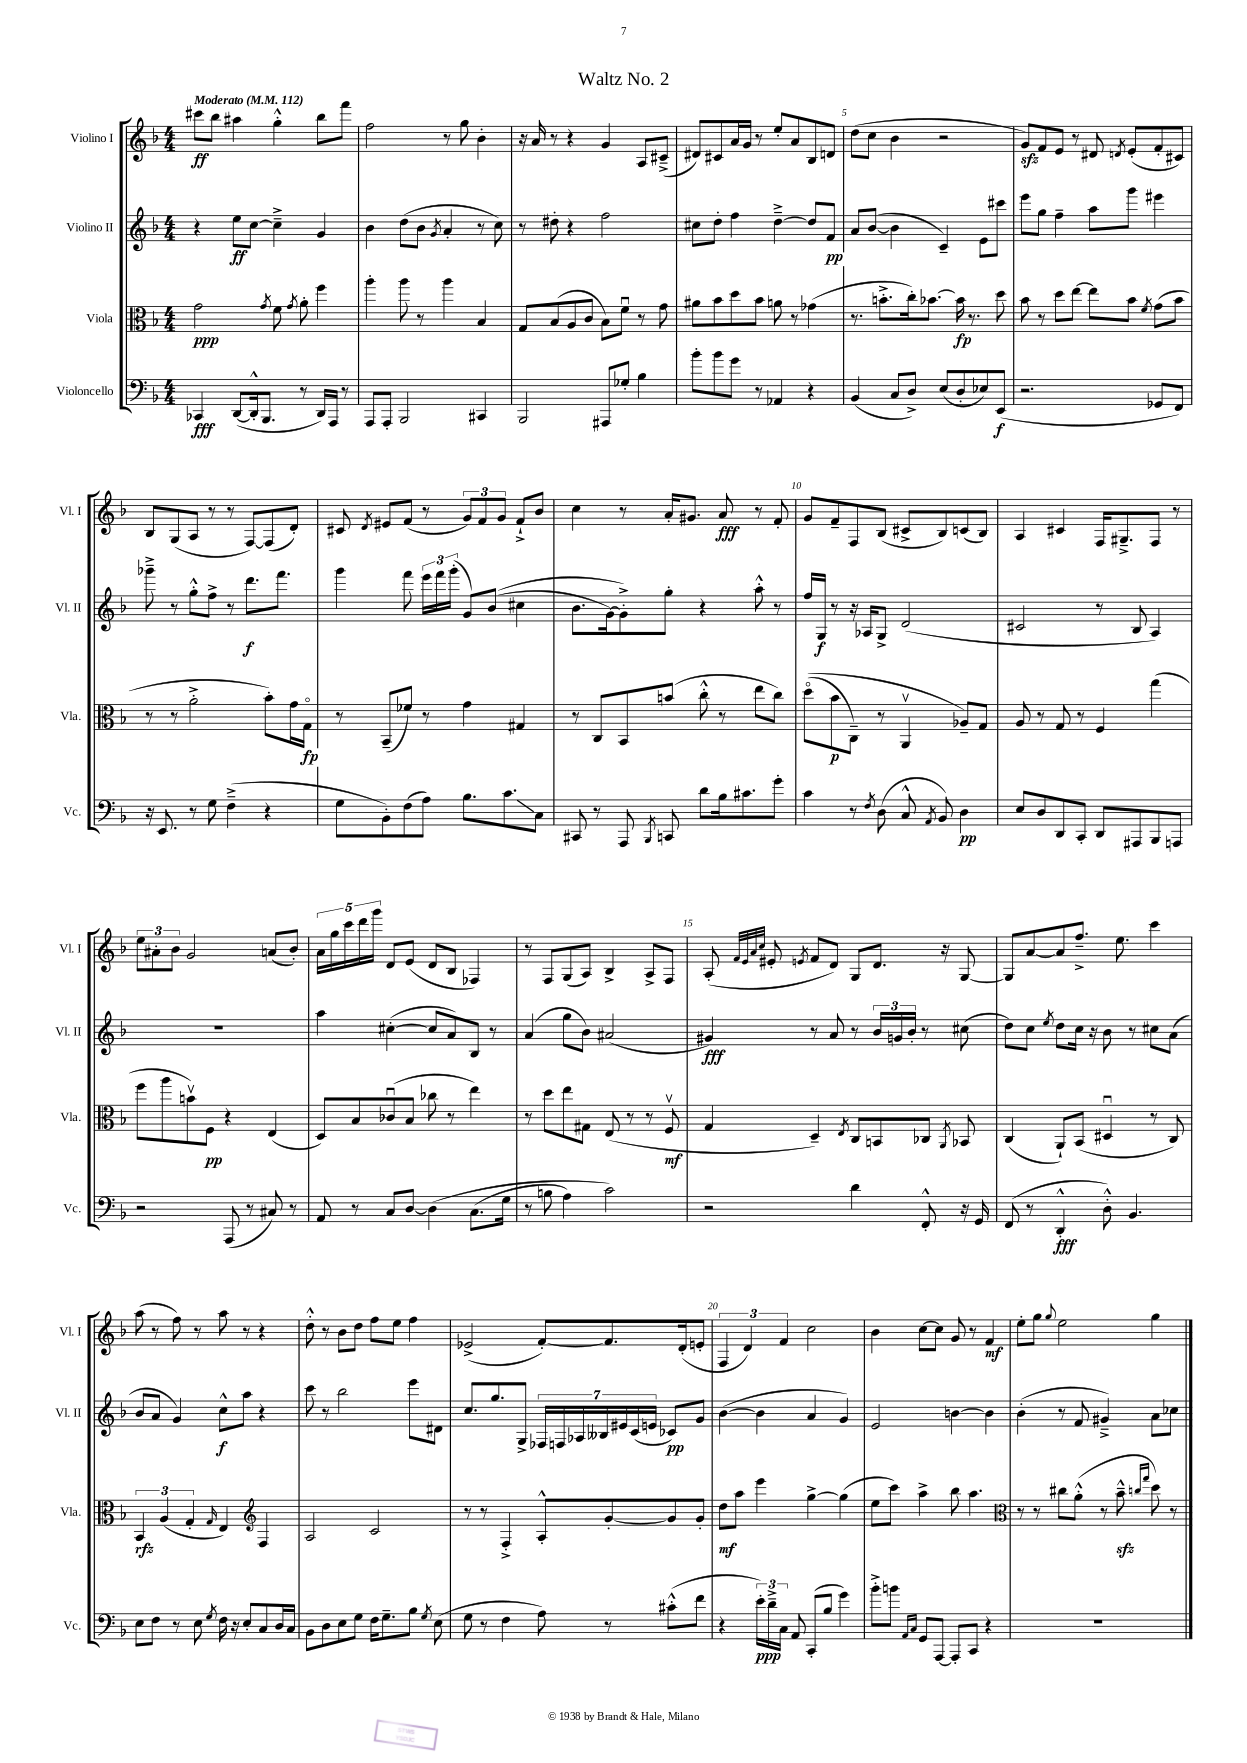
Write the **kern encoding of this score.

**kern	**kern	**kern	**kern
*staff4	*staff3	*staff2	*staff1
*clefF4	*clefC3	*clefG2	*clefG2
*k[b-]	*k[b-]	*k[b-]	*k[b-]
*M4/4	*M4/4	*M4/4	*M4/4
*MM112	*MM112	*MM112	*MM112
4CC-	2g	4r	8ccc#
.	.	.	8bb-
([8DD	.	8ee	4aa#
16DD'^^]	.	[8cc	.
8.BBB-	.	.	.
.	8qg	.	.
.	8f	4cc~^]	4gg'^^
.	8qg	.	.
8r	8a'	.	.
16DD)	4ff	4g	8bb-
16AAA	.	.	.
8r	.	.	8fff
=	=	=	=
8AAA	4aa'	4b-	2ff
8AAA'	.	.	.
2BBB-	8aa	(8dd	.
.	8r	8b-	.
.	.	8qg	.
.	4aa	4a'	8r
.	.	.	8gg
4CC#	4B-	8r	4b-'
.	.	8cc)	.
=	=	=	=
2BBB-	8G	8r	16r
.	.	.	16a
.	(8B-	8dd#'	8r
.	8A	4r	4r
.	8c	.	.
8AAA#	8B-)	2ff	4g
8G-'	8fu	.	.
4B-	8r	.	8A
.	8g	.	(8c#~^
=	=	=	=
8b-'	8a#	8cc#	8d#)
8b-	8b-	8dd'	8c#
8g	8dd	4ff	16a
.	.	.	16g
8r	8b-	.	8r
4AA-	8a	[4dd~^	8ee'
.	8r	.	8a
4r	(4g-	8dd]	8B-
.	.	8f	8d
=	=	=	=
(4BB-	8.r	8a	(8dd
.	.	([8b-	8cc
.	8.b'^	.	.
8C	.	4b-]	4b-
8D^)	16cc')	.	.
.	[8.b-	.	.
(8E	.	4c~)	2r
8D'	16b-]	.	.
.	8.r	.	.
8E-)	.	8e	.
(8EE	8dd	8ccc#	.
=	=	=	=
2.r	8b-	8eee	8g)
.	8r	8gg	8f
.	8dd	4ff~	8e
.	[8ee	.	8r
.	8ee]	8aa	8d#
.	.	.	8qd
.	8b-	8ggg	(8e'
.	8qf	.	.
8GG-	(8g	4eee#	8f'
8FF)	8b-	.	8c#)
=	=	=	=
16r	8r	8ggg-~^	8B-
8.EE	.	.	.
.	8r	8r	(8G
8r	2a'^	8gg'^^	8A
8G	.	8ff^	8r
(4F~^	.	8r	8r
.	.	8.ddd	[8F)
4r	8b-')	.	(8F]
.	.	8.fff	.
.	16g	.	8d')
.	16Go	.	.
=	=	=	=
8G	8r	4ggg	8c#
.	.	.	8qd
8BB-')	(8BB-~	.	8e#
(8F	8f-)	8fff	(8f
8A)	8r	24eee	8r
.	.	24fff	.
.	.	(24ggg'	.
8.B-	4g	8g)	12g)
.	.	.	12f
.	.	&((8b-	.
.	.	.	12g
8.c	.	.	.
.	4G#	4cc#	8f`^
8C	.	.	8b-
=	=	=	=
8CC#	8r	8.b-	4cc
8r	8C	.	.
.	.	[16g)	.
8AAA	8BB-	8g'^]&)	8r
8qBBB-	.	.	.
8CC	(8b	8gg'	16a'
.	.	.	8.g#
8d	8cc'^^	4r	.
16B-	8r	.	8a
8.c#	.	.	.
.	8ee	8aa'^^	8r
8g'	8cc)	8r	8f'
=	=	=	=
4c	&((8ddo	16ff	8g
.	.	16G	.
.	8b-	8r	8f~
8r	8C~)	16r	8F
.	.	16A-	.
8qF	.	.	.
(8D	8r	8G^	(8B-
8C^^	4AAv	(2d	8c#^
8qAA	.	.	.
8BB-)	.	.	8B-)
4D	8A-~&)	.	(8c
.	8G	.	8B-)
=	=	=	=
8E	8A	2c#	4A
8D	8r	.	.
8DD	8G	.	4c#
8CC'	8r	.	.
8DD	4F	8r	16F
.	.	.	8.G#~^
8AAA#	.	8B-	.
8BBB-	(4gg	4A)	8F
8AAA	.	.	8r
=	=	=	=
2r	8ff	1r	12ee
.	.	.	12a#'
.	8aa	.	.
.	.	.	12b-
.	8bv)	.	2g
.	8F	.	.
(8AAA	4r	.	.
8r	.	.	.
8C#)	(4E	.	(8a
8r	.	.	8b-')
=	=	=	=
8AA	8D)	4aa	20a
.	.	.	20gg
.	.	.	20ccc
8r	8B-	.	.
.	.	.	20ddd
.	.	.	20ggg
8C	(8c-u	([4cc#'	8d
[8D	8B-	.	(8e
&(4D]	8cc-	8cc#]	8d
.	8r	8a)	8B-
(8.C	4ee)	8B-	4F-)
.	.	8r	.
16G	.	.	.
=	=	=	=
8r	8r	(4a	8r
8B	8dd	.	8F
4A)	8ee	8gg	(8G
.	8G#	8b-)	8A)
2c&)	(8E	(2a#	4B-^
.	8r	.	.
.	8r	.	8A^
.	8Fv	.	8F
=	=	=	=
2r	4G	4g#)	(8A'
.	.	.	32qqf
.	.	.	32qqe
.	.	.	32qqa
.	.	.	32qqcc
.	.	.	8e#'
.	.	.	8qe
.	4D~)	8r	8f
.	.	8a	8d)
.	8qE	.	.
4d	8C	8r	8G
.	8BB	24b-	8.d
.	.	24g	.
.	.	24b-'	.
8FF'^^	8C-	8r	.
.	.	.	16r
.	8qAA	.	.
16r	8BB-	(8cc#	[8G
16GG	.	.	.
=	=	=	=
(8FF	(4C	8dd)	8G]
8r	.	8cc	[8a
.	.	8qee	.
4DD'^^	8AA`)	8dd	8a]
.	(8BB-	16cc	8.ff~^
.	.	16r	.
8D'^^)	4D#u	8b-	.
.	.	.	8.ee
4.BB-	.	8r	.
.	8r	8cc#	4ccc
.	8C)	(8a	.
=	=	=	=
8E	6BB-	8b-	(8aa
8F	.	8a	8r
.	(6A	.	.
8r	.	4g)	8ff)
.	6G'	.	.
8E	.	.	8r
8qG	16qqG	.	.
16F	4E)	8cc^^	8aa
16r	.	.	.
8E'	.	8aa	8r
*	*clefG2	*	*
8C	4F	4r	4r
16D	.	.	.
16C	.	.	.
=	=	=	=
8BB-	2A	8ccc	8dd'^^
8D	.	8r	8r
8E	.	2bb-	8b-
8G	.	.	8dd
16F	2c	.	8ff
8.G~	.	.	.
.	.	.	8ee
8B-	.	8eee	4ff
8qG	.	.	.
(8E	.	8d#	.
=	=	=	=
8G	8r	8.cc	(2e-^
8r	8r	.	.
.	.	8.gg	.
4F	4F'^	.	.
.	.	8G^	.
8A)	8A'^^	28F-	[8f')
.	.	28F	.
.	.	28A-	.
.	.	28B--	.
8r	[8g'	.	8.f]
.	.	28e#	.
.	.	(28c	.
.	.	28e	.
(8c#'^^	8g]	8c-)	.
.	.	.	(16d'
8f	8g'	8g	8e'
=	=	=	=
4r	8dd	([4b-	6F
.	8aa	.	.
.	.	.	6d)
24e')	4eee	4b-]	.
24d~^	.	.	.
24C	.	.	6f
8AA	.	.	.
(8CC'	[4gg^	4a	2cc
8B-	.	.	.
4g)	(4gg]	4g)	.
=	=	=	=
8b-'^	8ee	2e	4b-
8b	8ccc)	.	.
16qqAA	.	.	.
16qqC	.	.	.
8GG	4aa^	.	[8cc
[8AAA	.	.	8cc]
8AAA']	8bb-	[4b	8g
8CC	4.aa	.	8r
4r	.	4b]	4f
=	=	=	=
*	*clefC3	*	*
1r	8r	(4b-'	8ee'
.	8r	.	8gg
.	.	.	8qqgg
.	8cc#	8r	2ee
.	(8a'^^	8f	.
.	8r	4g#~^)	.
.	8b-~^^	.	.
.	16qqcc	.	.
.	16qqgg	.	.
.	8dd)	8a	4gg
.	8r	8cc-	.
==	==	==	==
*-	*-	*-	*-
